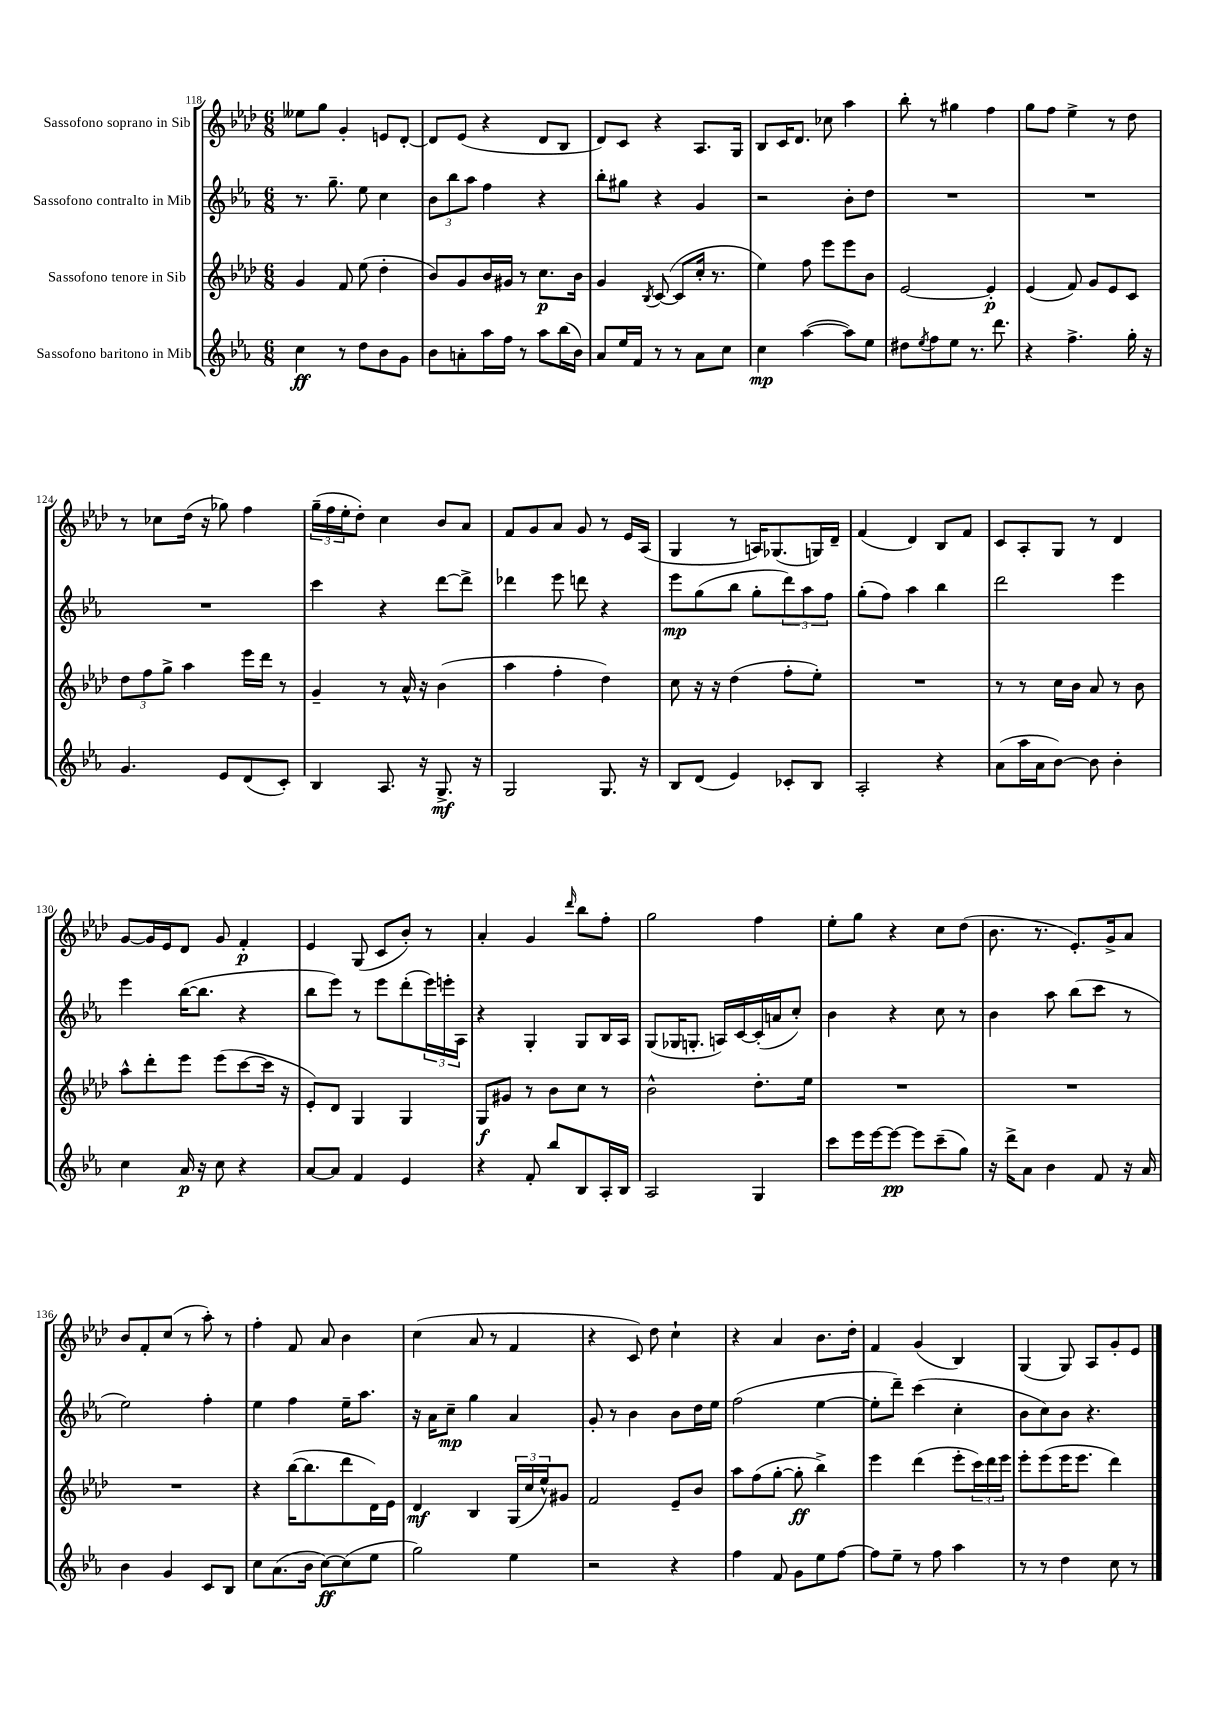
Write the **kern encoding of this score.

**kern	**kern	**kern	**kern
*staff4	*staff3	*staff2	*staff1
*clefG2	*clefG2	*clefG2	*clefG2
*k[b-e-a-]	*k[b-e-a-d-]	*k[b-e-a-]	*k[b-e-a-d-]
*M6/8	*M6/8	*M6/8	*M6/8
4cc\	4g/	8.r	8ee--\L
.	.	.	8gg\J
.	.	8.gg~\	.
8r	8f/	.	4g'/
8dd\L	(8ee-\	8ee-\	.
8b-\	4dd-'\	4cc\	8e/L
8g\J	.	.	[8d-'/J
=	=	=	=
8b-\L	8b-/L)	12b-\L	8d-/]L
.	.	12bb-\	.
8a'\	8g/	.	(8e-/J
.	.	12aa-\J	.
16aa-\L	16b-/L	4ff\	4r
16ff\JJ	16g#/JJ	.	.
8r	8r	.	.
8aa-\L	8.cc\L	4r	8d-/L
(16bb-\L	.	.	8B-/J
16b-\JJ)	16b-\Jk	.	.
=	=	=	=
8a-/L	4g/	8bb-'\L	8d-/L)
16ee-/L	.	8gg#\J	8c/J
16f/JJ	.	.	.
.	8qB-/	.	.
8r	([8c/	4r	4r
8r	8c/]L	.	.
8a-\L	16cc'/Jk	4g/	8.A-/L
.	8.r	.	.
8cc\J	.	.	.
.	.	.	16G/Jk
=	=	=	=
4cc\	4ee-\)	2r	8B-/L
.	.	.	16c/K
.	.	.	8.d-/J
([4aa-\	8ff\	.	.
.	8eee-\L	.	8cc-\
8aa-\]L)	8eee-\	8b-'\L	4aa-\
8ee-\J	8b-\J	8dd\J	.
=	=	=	=
8dd#\L	[2e-/	2.r	8bb-'\
8qee-/	.	.	.
8ff\	.	.	8r
8ee-\J	.	.	4gg#\
8.r	.	.	.
.	4e-'/]	.	4ff\
8.ddd\	.	.	.
=	=	=	=
4r	(4e-/	2.r	8gg\L
.	.	.	8ff\J
4.ff^\	8f/)	.	4ee-^\
.	8g/L	.	.
.	8e-/	.	8r
16gg'\	8c/J	.	8dd-\
16r	.	.	.
=	=	=	=
4.g/	12dd-\L	2.r	8r
.	12ff\	.	.
.	.	.	8cc-\L
.	12gg^\J	.	.
.	4aa-\	.	(16dd-\Jk
.	.	.	16r
8e-/L	.	.	8gg-\)
(8d/	16eee-\LL	.	4ff\
.	16ddd-\JJ	.	.
8c'/J)	8r	.	.
=	=	=	=
4B-/	4g~/	4ccc\	(24gg~\LL
.	.	.	24ff\
.	.	.	24ee-'\J
.	.	.	8dd-'\J)
8.A-/	8r	4r	4cc\
.	16a-^^/	.	.
16r	16r	.	.
8.G^/	(4b-\	[8ddd\L	8b-/L
.	.	8ddd^\]J	8a-/J
16r	.	.	.
=	=	=	=
2G/	4aa-\	4ddd-\	8f/L
.	.	.	8g/
.	4ff'\	8eee-\	8a-/J
.	.	8ddd\	8g/
8.G/	4dd-\)	4r	8r
.	.	.	16e-/LL
16r	.	.	(16A-/JJ
=	=	=	=
8B-/L	8cc\	8eee-\L	4G/
(8d/J	16r	(8gg\	.
.	16r	.	.
4e-/)	(4dd-\	8bb-\J	8r
.	.	8gg'\L	16A/LK)
.	.	.	(8.G-/
8c-'/L	8ff'\L	12ddd\)	.
.	.	12aa-\	.
8B-/J	8ee-'\J)	.	16G/L)
.	.	12ff\J	.
.	.	.	16d-~/JJ
=	=	=	=
2A-'/	2.r	(8gg'\L	(4f/
.	.	8ff\J)	.
.	.	4aa-\	4d-/)
4r	.	4bb-\	8B-/L
.	.	.	8f/J
=	=	=	=
(8a-\L	8r	2ddd\	8c/L
16aa-\L	8r	.	8A-'/
16a-\J	.	.	.
[8b-\J)	16cc\LL	.	8G/J
.	16b-\JJ	.	.
8b-\]	8a-/	.	8r
4b-'\	8r	4eee-\	4d-/
.	8b-\	.	.
=	=	=	=
4cc\	8aa-^^\L	4eee-\	[8g/L
.	8ddd-'\	.	16g/]L
.	.	.	16e-/J
16a-/	8eee-\J	([16bb-\LK	8d-/J
16r	.	8.bb-\]J	.
8cc\	(8eee-\L	.	8g/
4r	[8ccc\	4r	4f'/
.	16ccc\]Jk	.	.
.	16r	.	.
=	=	=	=
[8a-/L	8e-'/L)	8bb-\L	4e-/
8a-/]J	8d-/J	8eee-\J)	.
4f/	4G/	8r	(8G/
.	.	8eee-\L	8c/L
4e-/	4G/	(8ddd'\	8b-'/J)
.	.	24eee-\L)	8r
.	.	24eee'\	.
.	.	24A-\JJ	.
=	=	=	=
4r	8G/L	4r	4a-'/
.	8g#/J	.	.
8f'/	8r	4G'/	4g/
8bb-/L	8b-\L	.	.
.	.	.	16qqddd-/
8B-/	8cc\J	8G/L	8bb-\L
16A-'/L	8r	16B-/L	8ff'\J
16B-/JJ	.	16A-/JJ	.
=	=	=	=
2A-/	2b-^^\	(8G/L	2gg\
.	.	16G-/K	.
.	.	8.G'/J	.
.	.	16A/LL)	.
.	.	[16c/	.
4G/	8.dd-'\L	(16c'/]	4ff\
.	.	16a/J	.
.	.	8cc'/J)	.
.	16ee-\Jk	.	.
=	=	=	=
8ccc\L	2.r	4b-\	8ee-'\L
16eee-\L	.	.	8gg\J
[16eee-\J	.	.	.
8eee-\_J	.	4r	4r
8eee-\]L	.	.	.
(8ccc~\	.	8cc\	8cc\L
8gg\J)	.	8r	(8dd-\J
=	=	=	=
16r	2.r	4b-\	8.b-\
16ddd^\LK	.	.	.
8a-\J	.	.	.
.	.	.	8.r
4b-\	.	8aa-\	.
.	.	(8bb-\L	8.e-'/L)
8f/	.	8ccc\J	.
.	.	.	16g^/k
16r	.	8r	8a-/J
16a-/	.	.	.
=	=	=	=
4b-\	2.r	2ee-\)	8b-/L
.	.	.	8f'/
4g/	.	.	(8cc/J
.	.	.	8r
8c/L	.	4ff'\	8aa-'\)
8B-/J	.	.	8r
=	=	=	=
8cc\L	4r	4ee-\	4ff'\
(8.a-\	.	.	.
.	([16bb-\LK	4ff\	8f/
16b-\Jk	8.bb-\]	.	.
[8cc\L)	.	.	8a-/
(8cc\]	8ddd-\	16ee-~\LK	4b-\
.	.	8.aa-\J	.
8ee-\J	16d-\L)	.	.
.	16e-\JJ	.	.
=	=	=	=
2gg\)	4d-/	16r	(4cc\
.	.	16a-\LK	.
.	.	8cc~\J	.
.	4B-/	4gg\	8a-/
.	.	.	8r
4ee-\	(24G/LL	4a-/	4f/
.	24cc/	.	.
.	24ee-^^/J)	.	.
.	8g#/J	.	.
=	=	=	=
2r	2f/	8g'/	4r
.	.	8r	.
.	.	4b-\	8c/)
.	.	.	8dd-\
4r	8e-~/L	8b-\L	4cc`\
.	8b-/J	16dd\L	.
.	.	16ee-\JJ	.
=	=	=	=
4ff\	8aa-\L	(2ff\	4r
.	(8ff\	.	.
8f/	[8gg'\J	.	4a-/
8g\L	8gg'\]	.	.
8ee-\	4bb-^\)	[4ee-\	8.b-\L
[8ff\J	.	.	.
.	.	.	16dd-'\Jk
=	=	=	=
8ff\]L	4eee-\	8ee-'\]L	4f/
8ee-~\J	.	8ddd~\J)	.
8r	(4ddd-\	(4ccc\	(4g/
8ff\	.	.	.
4aa-\	8eee-'\L	4cc'\	4B-/)
.	24ccc\L)	.	.
.	24ddd-\	.	.
.	24eee-\JJ	.	.
=	=	=	=
8r	8eee-'\L	8b-\L	(4G/
8r	(8eee-\	8cc\)	.
4dd\	16eee-\K	8b-\J	8G/)
.	8.eee-\J	.	.
.	.	4.r	8A-/L
8cc\	4ddd-\)	.	8g'/
8r	.	.	8e-/J
==	==	==	==
*-	*-	*-	*-
